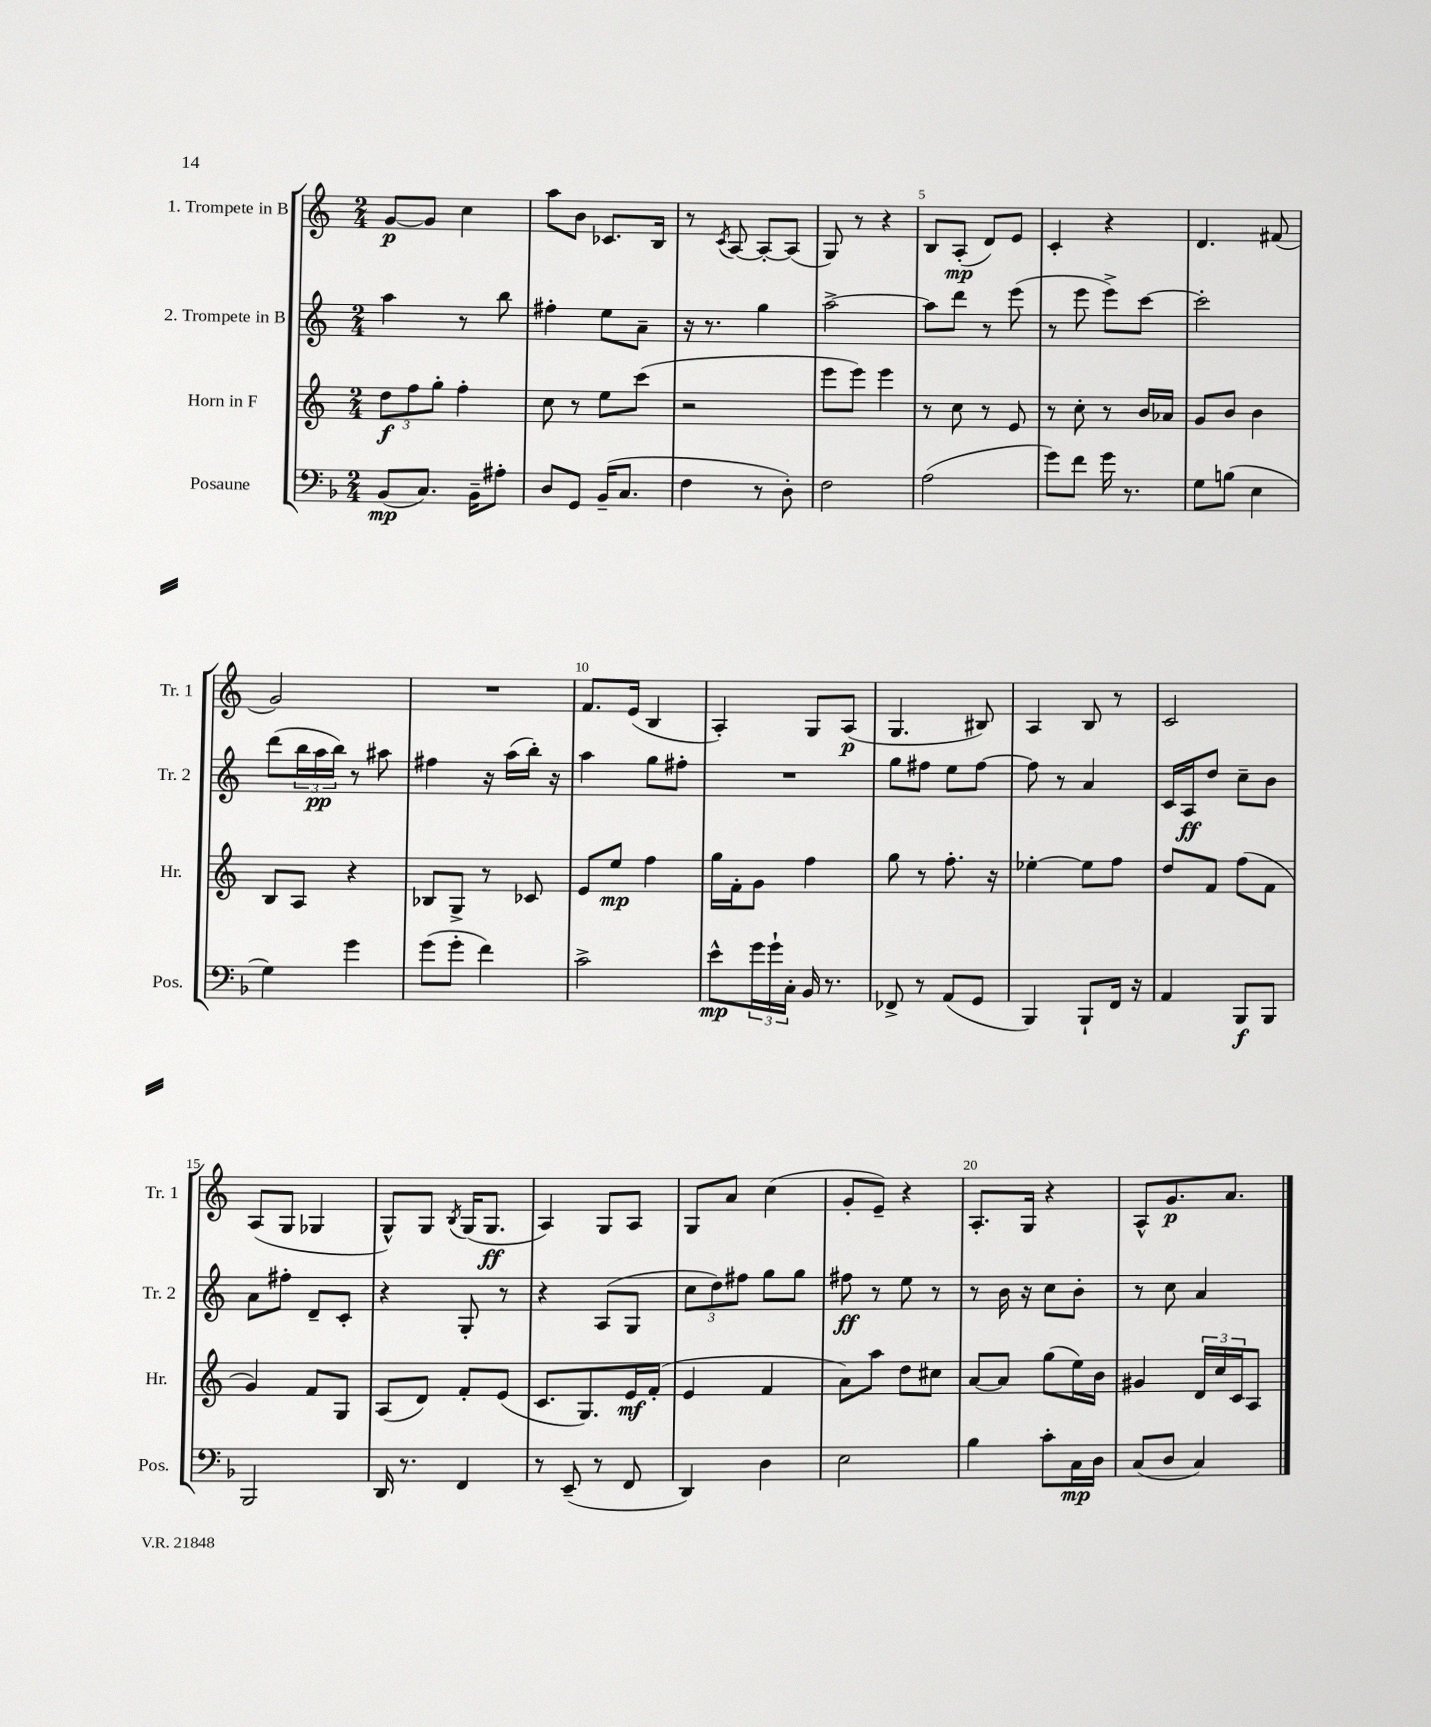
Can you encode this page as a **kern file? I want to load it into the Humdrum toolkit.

**kern	**kern	**kern	**kern
*staff4	*staff3	*staff2	*staff1
*clefF4	*clefG2	*clefG2	*clefG2
*k[b-]	*k[]	*k[]	*k[]
*M2/4	*M2/4	*M2/4	*M2/4
(8BB-	12dd	4aa	[8g
.	12ff	.	.
8.C)	.	.	8g]
.	12gg'	.	.
.	4ff'	8r	4cc
16BB-~	.	.	.
8A#'	.	8bb	.
=	=	=	=
8D	8cc	4ff#'	8aa
8GG	8r	.	8b
(16BB-~	8ee	8ee	8.c-
8.C	.	.	.
.	(8ccc	8a~	.
.	.	.	16B
=	=	=	=
4F	2r	16r	8r
.	.	8.r	.
.	.	.	8qc
.	.	.	[8A
8r	.	4gg	8A'_
8D')	.	.	(8A]
=	=	=	=
2F	8eee	[2aa^	8G)
.	8eee)	.	8r
.	4eee	.	4r
=	=	=	=
(2A	8r	8aa]	8B
.	8cc	8ddd	(8A'
.	8r	8r	8d)
.	8e	(8eee	8e
=	=	=	=
8g)	8r	8r	4c'
8f	8cc'	8eee	.
16g	8r	8eee^)	4r
8.r	.	.	.
.	16b	[8ccc	.
.	16a-	.	.
=	=	=	=
8G	8g	2ccc']	4.d
(8B	8b	.	.
4E	4b	.	.
.	.	.	(8f#
=	=	=	=
4G)	8B	(8ddd	2g)
.	8A	24bb	.
.	.	24aa	.
.	.	24bb)	.
4g	4r	8r	.
.	.	8aa#	.
=	=	=	=
(8g	8B-	4ff#	2r
8g'	8G^	.	.
4f)	8r	16r	.
.	.	(16aa	.
.	8c-	16bb')	.
.	.	16r	.
=	=	=	=
2c^	8e	4aa	8.f
.	8ee	.	.
.	.	.	(16e
.	4ff	8gg	4B
.	.	8ff#'	.
=	=	=	=
8e^^	16gg	2r	4A')
.	16f'	.	.
24g	8g	.	.
24g`	.	.	.
24C'	.	.	.
16BB-	4ff	.	8G
8.r	.	.	.
.	.	.	(8A
=	=	=	=
8FF-^	8gg	8gg	4.G
8r	8r	8ff#	.
(8AA	8.ff'	8ee	.
8GG	.	[8ff#	8B#)
.	16r	.	.
=	=	=	=
4BBB-)	[4ee-'	8ff#]	4A
.	.	8r	.
8BBB-`	8ee-]	4a	8B
16FF	8ff	.	8r
16r	.	.	.
=	=	=	=
4AA	8dd	16c	2c
.	.	16A	.
.	8f	8dd	.
8BBB-	(8ff	8cc~	.
8BBB-	8f	8b	.
=	=	=	=
2BBB-	4g)	8a	(8A
.	.	8ff#'	8G
.	8f	8d~	4G-
.	8G	8c'	.
=	=	=	=
16DD	(8A	4r	8G^^)
8.r	.	.	.
.	8d)	.	8G
.	.	.	8qB
4FF	8f'	8G'	(16G
.	.	.	8.G
.	(8e	8r	.
=	=	=	=
8r	8.c	4r	4A)
(8EE~	.	.	.
.	8.G)	.	.
8r	.	(8A	8G
8FF	16e	8G	8A
.	(16f'	.	.
=	=	=	=
4DD)	4e	12cc	8G
.	.	12dd)	.
.	.	.	8a
.	.	12ff#	.
4D	4f	8gg	(4cc
.	.	8gg	.
=	=	=	=
2E	8a)	8ff#	8g'
.	8aa	8r	8e~)
.	8dd	8ee	4r
.	8cc#	8r	.
=	=	=	=
4B-	[8a	8r	8.A'
.	8a]	16b	.
.	.	16r	16G
8c'	(8gg	8cc	4r
16C	16ee)	8b'	.
16D	16b	.	.
=	=	=	=
(8C	4g#	8r	8A^^
8D	.	8cc	8.g
4C)	24d	4a	.
.	24cc	.	.
.	.	.	8.a
.	24c	.	.
.	8A	.	.
==	==	==	==
*-	*-	*-	*-
